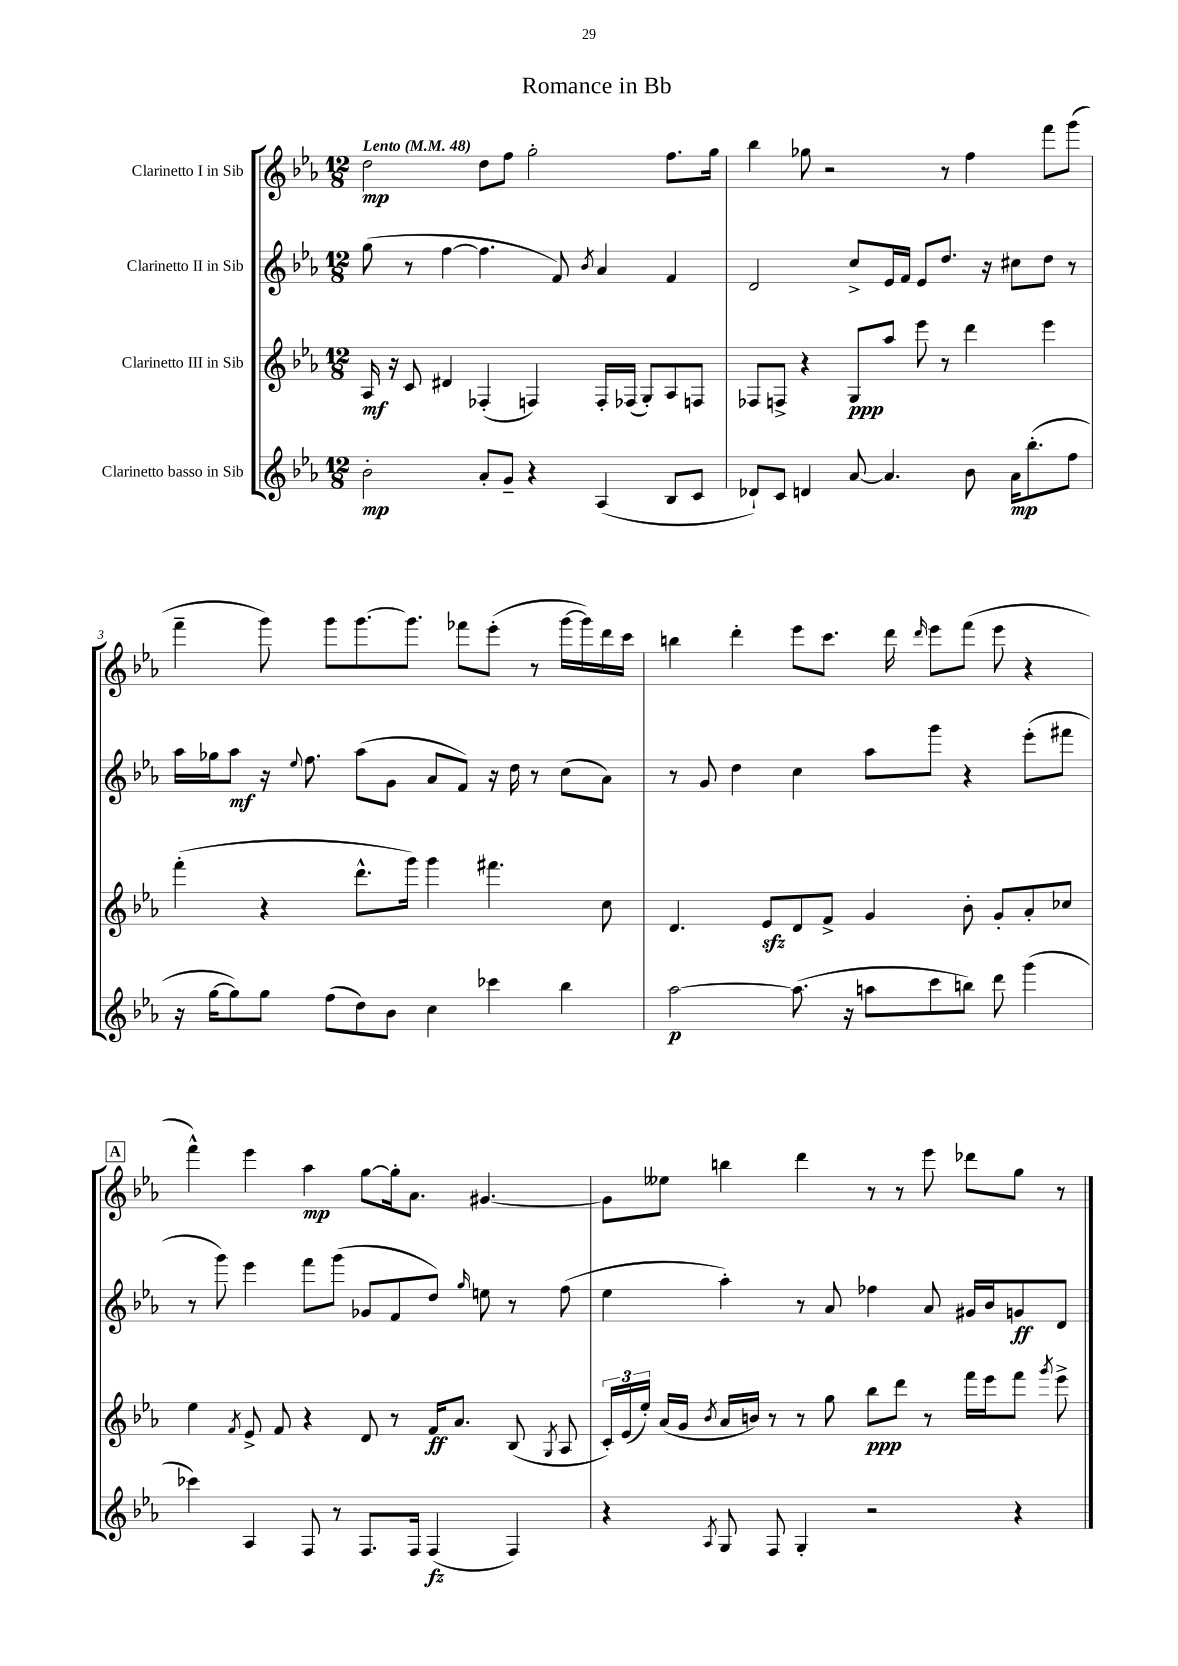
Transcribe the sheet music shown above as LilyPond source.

\header { title = "Romance in Bb" }
<<
\new StaffGroup <<
\new Staff = "s0" \with { instrumentName = "Clarinetto I in Sib" } {
    \clef treble \key ees \major \numericTimeSignature \time 12/8 \tempo "Lento" 4 = 48
    \autoBeamOff d''2\mp d''8[ f''8] g''2-. f''8.[ g''16] |
    bes''4 ges''8 r2 r8 f''4 f'''8[ g'''8]( |
    f'''4-- g'''8) g'''8[ g'''8.~ g'''8.] fes'''8[ ees'''8]-.( r8 g'''16[~ g'''16) d'''16 c'''16] |
    b''4 d'''4-. ees'''8[ c'''8.] d'''16 \grace { d'''16 } ees'''8[ f'''8]( ees'''8 r4 |
    \mark \markup { \box "A" } f'''4-^) ees'''4 aes''4\mp g''8[~ g''16-. aes'8.] gis'4.~ |
    gis'8[ eeses''8] b''4 d'''4 r8 r8 ees'''8 des'''8[ g''8] r8 \bar "|." |
}
\new Staff = "s1" \with { instrumentName = "Clarinetto II in Sib" } {
    \clef treble \key ees \major \numericTimeSignature \time 12/8
    \autoBeamOff g''8( r8 f''4~ f''4. f'8) \acciaccatura { bes'8 } aes'4 f'4 |
    d'2 c''8[-> ees'16 f'16] ees'8[ d''8.] r16 cis''8[ d''8] r8 |
    aes''16[ ges''16 aes''8]\mf r16 \appoggiatura { ees''8 } f''8. aes''8[( g'8] aes'8[ f'8]) r16 d''16 r8 c''8[( aes'8]) |
    r8 g'8 d''4 c''4 aes''8[ g'''8] r4 ees'''8[-.( fis'''8] |
    \mark \markup { \box "A" } r8 g'''8) ees'''4 f'''8[ g'''8]( ges'8[ f'8 d''8]) \grace { g''16 } e''8 r8 f''8( |
    ees''4 aes''4-.) r8 aes'8 fes''4 aes'8 gis'16[ bes'16 g'8\ff d'8] \bar "|." |
}
\new Staff = "s2" \with { instrumentName = "Clarinetto III in Sib" } {
    \clef treble \key ees \major \numericTimeSignature \time 12/8
    \autoBeamOff aes16\mf r16 c'8 dis'4 fes4-.( f4) f16[-. fes16]( g8[-.) aes8 f8] |
    fes8[ f8]-> r4 g8[\ppp aes''8] ees'''8 r8 d'''4 ees'''4 |
    f'''4-.( r4 d'''8.[-^ g'''16]) g'''4 fis'''4. c''8 |
    d'4. ees'8[\sfz d'8 f'8]-> g'4 bes'8-. g'8[-. aes'8-. ces''8] |
    \mark \markup { \box "A" } ees''4 \acciaccatura { f'8 } ees'8-> f'8 r4 d'8 r8 f'16[\ff aes'8.] bes8( \acciaccatura { g8 } aes8 |
    \tuplet 3/2 { c'16[-.) ees'16( ees''16]-.) } aes'16[( g'16] \acciaccatura { bes'8 } aes'16[ b'16]) r8 r8 g''8 bes''8[\ppp d'''8] r8 f'''16[ ees'''16 f'''8] \acciaccatura { g'''8 } ees'''8-> \bar "|." |
}
\new Staff = "s3" \with { instrumentName = "Clarinetto basso in Sib" } {
    \clef treble \key ees \major \numericTimeSignature \time 12/8
    \autoBeamOff bes'2-.\mp aes'8[-. g'8]-- r4 aes4( bes8[ c'8] |
    des'8[-!) c'8] d'4 aes'8~ aes'4. bes'8 aes'16[\mp bes''8.-.( f''8] |
    r16 g''16[~ g''8) g''8] f''8[( d''8) bes'8] c''4 ces'''4 bes''4 |
    aes''2~\p aes''8.( r16 a''8[ c'''8 b''8]) d'''8 g'''4( |
    \mark \markup { \box "A" } ces'''4) aes4 f8 r8 f8.[ f16] f4\fz( f4) |
    r4 \acciaccatura { aes8 } g8 f8 g4-. r2 r4 \bar "|." |
}
>>
>>
